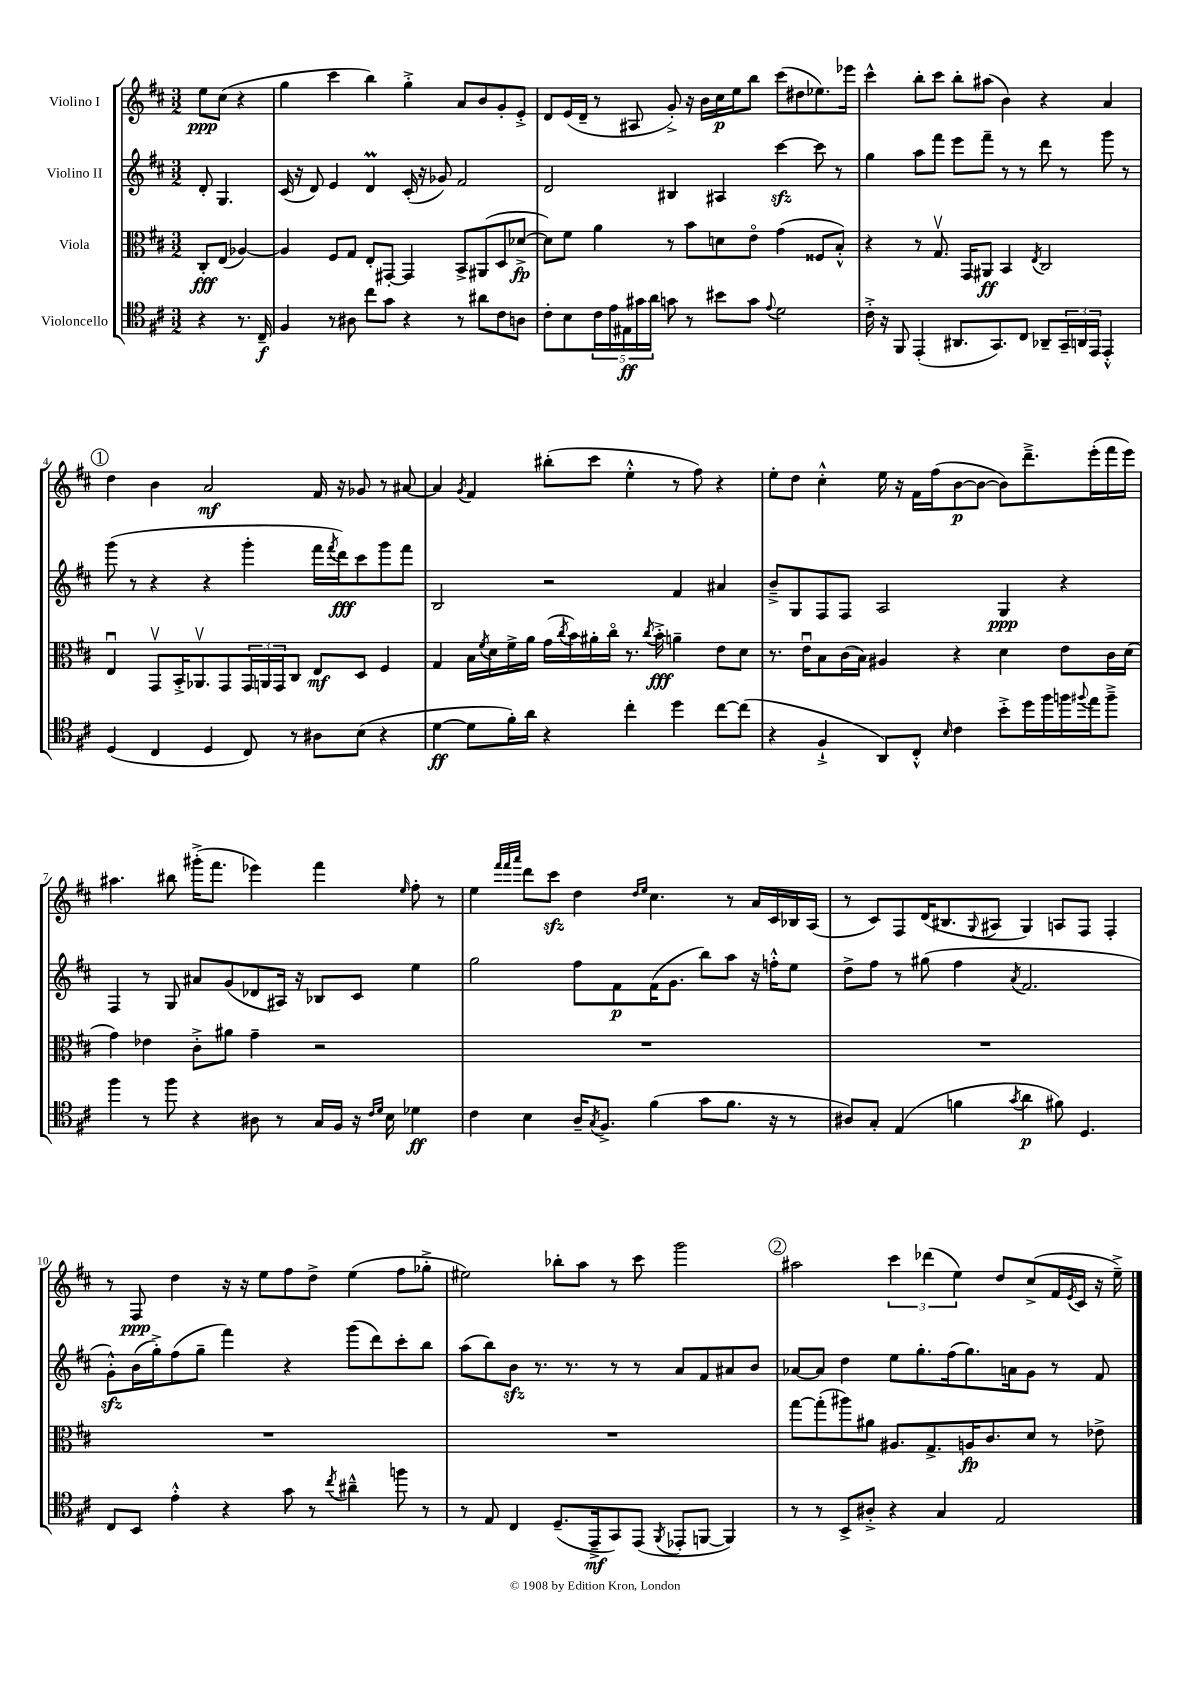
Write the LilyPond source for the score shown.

<<
\new StaffGroup <<
\new Staff = "s0" \with { instrumentName = "Violino I" } {
    \clef treble \key d \major \numericTimeSignature \time 3/2 \partial 2
    e''8\ppp cis''8( r4 |
    g''4 cis'''4 b''4) g''4-.-> a'8 b'8 g'8-. e'8-.-> |
    d'8 e'16( d'16-- r8 ais8 g'8-.->) r16 b'16 cis''16\p e''16 b''8 cis'''8( dis''8 ees''8.) ees'''16 |
    cis'''4-^ b''8-. cis'''8 b''8-. ais''8( b'4) r4 a'4 |
    \mark \markup { \circle "1" } d''4 b'4 a'2\mf fis'16 r16 ges'8 r8 ais'8~ |
    ais'4 \acciaccatura { g'8 } fis'4 bis''8-.( cis'''8 e''4-.-^ r8 fis''8) r4 |
    e''8-. d''8 cis''4-.-^ e''16 r16 fis'16 fis''16( b'8~\p b'8~ b'8) d'''8.---> e'''16-.( fis'''16 e'''16) |
    ais''4. bis''8 gis'''16-.->( fis'''8. ees'''4) fis'''4 \grace { e''16 } fis''8-. r8 |
    e''4 \grace { fis'''32 fis'''32 a'''32 } d'''8 cis'''8\sfz d''4 \grace { d''16 e''16 } cis''4. r8 a'16 cis'16 bes16 a16( |
    r8 cis'8) fis8 d'16( bis8. \appoggiatura { g8 } ais8 g4) a8 fis8 fis4-. |
    r8 fis8\ppp d''4 r16 r16 e''8 fis''8 d''8-> e''4( fis''8 ges''8-.-> |
    eis''2) bes''8-. a''8 r8 cis'''8 g'''2 |
    \mark \markup { \circle "2" } ais''2 \tuplet 3/2 { cis'''4 des'''4( e''4) } d''8 cis''8->( fis'16 \acciaccatura { e'8 } cis'16 r16 e''16--->) \bar "|." |
}
\new Staff = "s1" \with { instrumentName = "Violino II" } {
    \clef treble \key d \major \numericTimeSignature \time 3/2 \partial 2
    d'8-. g4. |
    cis'16( r16 d'8) e'4 d'4\prall cis'16-.( r16 ges'8) fis'2 |
    d'2 bis4 ais4 cis'''4~\sfz cis'''8 r8 |
    g''4 a''8 fis'''8 e'''8 fis'''8-- r8 r8 d'''8 r8 g'''8 r8 |
    \mark \markup { \circle "1" } g'''8( r8 r4 r4 g'''4-. fis'''16 \acciaccatura { fis'''8 } d'''16\fff) cis'''8 g'''8 fis'''8 |
    b2 r2 fis'4 ais'4 |
    b'8---> g8 fis8 fis8 a2 g4\ppp r4 |
    fis4 r8 g8 ais'8 g'8( des'8 ais16) r16 bes8 cis'8 e''4 |
    g''2 fis''8 fis'8\p fis'16( g'8. b''8) a''8 r16 f''16-.-^ e''8 |
    d''8-> fis''8 r8 gis''8( fis''4 \acciaccatura { a'8 } fis'2. |
    g'8-.-^\sfz) b'16( g''16-.->) fis''8( g''8-- fis'''4) r4 g'''8( d'''8) cis'''8-. b''8 |
    a''8( b''8) b'8\sfz r8. r8. r8 r8 a'8 fis'8 ais'8 b'8 |
    \mark \markup { \circle "2" } aes'8~ aes'8 d''4 e''8 g''8.-. fis''16( g''8.) a'16 g'8 r8 fis'8 \bar "|." |
}
\new Staff = "s2" \with { instrumentName = "Viola" } {
    \clef alto \key d \major \numericTimeSignature \time 3/2 \partial 2
    cis8-.\fff e8( aes4~) |
    aes4 fis8 g8 e8-. gis,8~-. gis,4 b,8-> ais,8( d8 des'8~->\fp |
    des'8) fis'8 a'4 r8 b'8 d'8 e'8\flageolet g'4( fisis8 b8-.-^) |
    r4 r8 g8.\upbow g,16 ais,8\ff b,4 \acciaccatura { e8 } cis2 |
    \mark \markup { \circle "1" } e4\downbow g,8\upbow b,16-.-> aes,8.\upbow g,8 \tuplet 3/2 { g,16 a,16 g,16 } cis8 e8\mf d8 fis4 |
    g4 b16 \acciaccatura { fis'8 } d'16 fis'16-> a'16 g'16( \acciaccatura { cis''8 } b'16) ais'16-. cis''16\flageolet r8. \acciaccatura { cis''8 } b'16-.->\fff a'4-- e'8 d'8 |
    r8. e'16\downbow b8 cis'16( b16) ais4 r4 d'4 e'8 cis'16 d'16( |
    g'4) ees'4 cis'8-.-> ais'8 g'4-- r2 |
    R1. |
    R1. |
    R1. |
    R1. |
    \mark \markup { \circle "2" } g''8~ g''8-.( ais''8) ais'8 ais8. g8.-> a16\fp cis'8. d'8 r8 ees'8-> \bar "|." |
}
\new Staff = "s3" \with { instrumentName = "Violoncello" } {
    \clef tenor \key d \major \numericTimeSignature \time 3/2 \partial 2
    r4 r8. cis16--\f |
    fis4 r8 ais8 cis''8 g'8 r4 r8 ais'8 cis'8 a8 |
    cis'8-. b8 \tuplet 5/4 { cis'16 e'16 eis16\ff gis'16 a'16 } g'8 r8 bis'8 g'8 \appoggiatura { e'8 } d'2 |
    cis'16-.-> r16 fis,8 e,4-.( ais,8. g,8.) cis8 aes,8-- \tuplet 3/2 { g,16-- a,16 e,16 } e,4-.-^ |
    \mark \markup { \circle "1" } d4( cis4 d4 cis8) r8 ais8 b8( r4 |
    d'4~\ff d'8 fis'16-.) a'16 r4 cis''4-. d''4 cis''8~ cis''8( |
    r4 fis4-!-> a,8) cis8-.-^ \grace { b16 } cis'4 b'8-.-> d''16 fis''16 f''16 \appoggiatura { fis''8 } e''16 fis''8---> |
    fis''4 r8 fis''8 r4 ais8 r8 g16 fis16 r16 \grace { cis'16 d'16 } b16 des'4\ff |
    cis'4 b4 a16-- \acciaccatura { g8 } fis8.-> fis'4( g'8 fis'8. r16 r8 |
    ais8) g8-. e4( f'4 \acciaccatura { g'8 } a'4\p fis'8) d4. |
    cis8 b,8 e'4-.-^ r4 g'8 r8 \acciaccatura { cis''8 } ais'4---^ f''8 r8 |
    r8 e8 cis4 d8.--( e,16--->\mf g,8) e,8( \acciaccatura { fis,8 } ees,8-. f,8~ f,4) |
    \mark \markup { \circle "2" } r8 r8 b,8-> ais8-.-> r4 g4 e2 \bar "|." |
}
>>
>>
